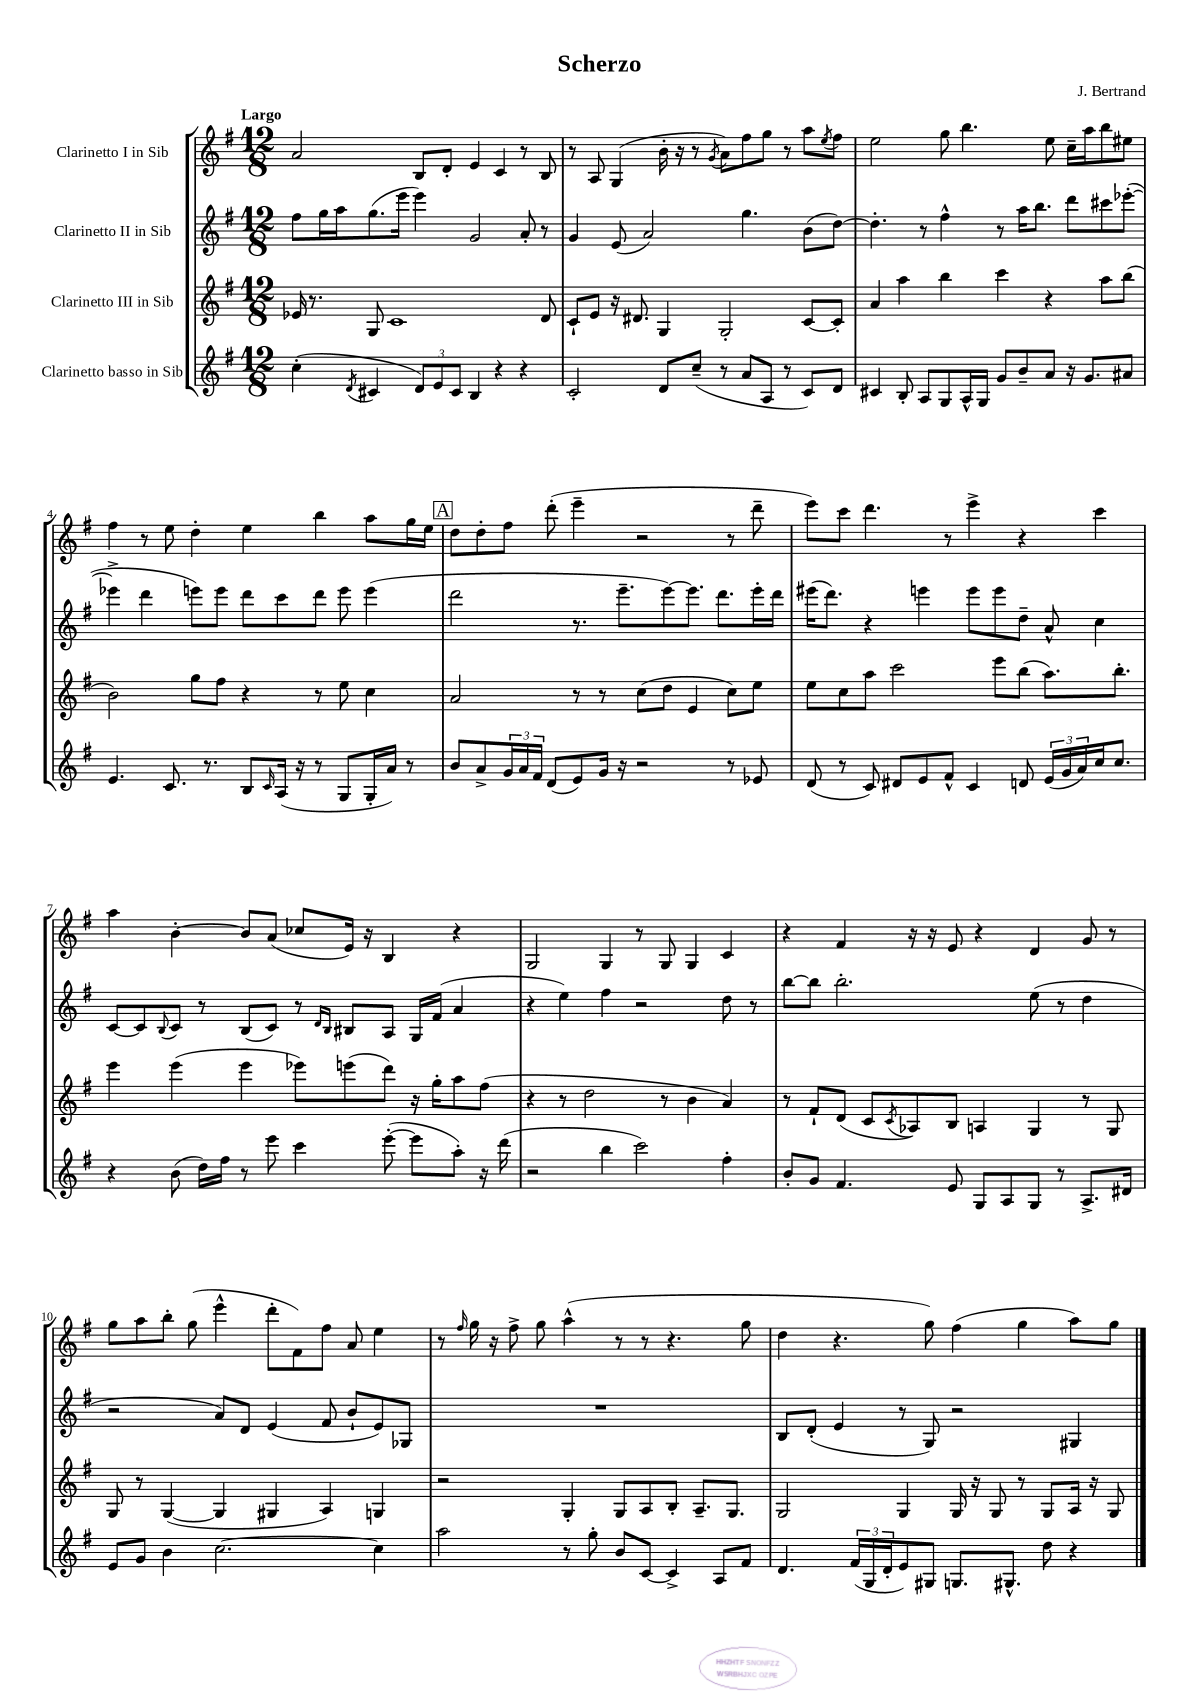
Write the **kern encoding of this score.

**kern	**kern	**kern	**kern
*staff4	*staff3	*staff2	*staff1
*clefG2	*clefG2	*clefG2	*clefG2
*k[f#]	*k[f#]	*k[f#]	*k[f#]
*M12/8	*M12/8	*M12/8	*M12/8
(4cc'\	16e-/	8ff#\L	2a/
.	8.r	.	.
.	.	16gg\L	.
.	.	16aa\J	.
8qd/	.	.	.
4c#/	8G/	(8.gg\	.
.	1c	.	.
.	.	16eee\Jk	.
12d/L)	.	4eee\)	8B/L
12e/	.	.	.
.	.	.	8d'/J
12c#/J	.	.	.
4B/	.	2g/	4e/
4r	.	.	4c/
4r	.	8a'/	8r
.	8d/	8r	8B/
=	=	=	=
2c'/	8c`/L	4g/	8r
.	8e/J	.	8A/
.	16r	(8e/	(4G/
.	8.d#/	.	.
.	.	2a/)	.
8d/L	4G/	.	16b'\
.	.	.	16r
(8cc~/J	.	.	8r
.	.	.	8qg/
8r	2G'/	.	8a\L)
8a/L	.	4.gg\	8ff#\
8A/J	.	.	8gg\J
8r	.	.	8r
8c/L)	[8c/L	(8b\L	8aa\L
.	.	.	8qee/
8d/J	8c'/]J	[8dd\J)	8ff#\J
=	=	=	=
4c#/	4a/	4.dd'\]	2ee\
8B'/	4aa\	.	.
8A/L	.	8r	.
8G/	4bb\	4ff#^^\	8gg\
16A^^/L	.	.	4.bb\
16G/JJ	.	.	.
8g/L	4ccc\	8r	.
8b~/	.	16aa\LK	.
.	.	8.bb\J	.
8a/J	4r	.	8ee\
16r	.	8ddd\L	16cc~\LL
8.g/L	.	.	16aa\J
.	8aa\L	8ccc#\	8bb\
8a#/J	(8bb\J	([8eee-'\J	8ee#\J
=	=	=	=
4.e/	2b\)	4eee-^\]	4ff#\
.	.	4ddd\	8r
8.c/	.	.	8ee\
.	8gg\L	8eee\L)	4dd'\
8.r	.	.	.
.	8ff#\J	8eee\J	.
8B/L	4r	8ddd\L	4ee\
16qqc/	.	.	.
(16A/Jk	.	8ccc\	.
16r	.	.	.
8r	8r	8ddd\J	4bb\
8G/L	8ee\	8eee\	.
16G'/L	4cc\	(4eee\	8aa\L
16a/JJ)	.	.	.
8r	.	.	16gg\L
.	.	.	16ee\JJ
=	=	=	=
8b/L	2a/	2ddd\	8dd\L
8a^/	.	.	8dd'\
24g/L	.	.	8ff#\J
24a/	.	.	.
24f#/JJ	.	.	.
(8d/L	.	.	(8ddd'\
8e/)	8r	8.r	4eee~\
16g/Jk	8r	.	.
16r	.	8.eee~\L	.
2r	(8cc\L	.	2r
.	8dd\J	[8eee\)	.
.	4e/	8.eee\]J	.
.	.	8.ddd\L	.
8r	8cc\L)	.	8r
8e-/	8ee\J	16eee'\L	8ddd~\
.	.	16ddd\JJ	.
=	=	=	=
(8d/	8ee\L	(16eee#\LK	8eee\L)
.	.	8.ddd\J)	.
8r	8cc\	.	8ccc\J
8c/)	8aa\J	4r	4.ddd\
8d#/L	2ccc\	.	.
8e/	.	4eee\	.
8f#^^/J	.	.	8r
4c/	.	8eee\L	4eee^\
.	8eee\L	8eee\	.
8d/	(8bb\J	8dd~\J	4r
(24e/LL	8.aa\L)	8a^^/	.
24g/	.	.	.
24a/)	.	.	.
16cc/J	.	4cc\	4ccc\
8.cc/J	8.bb'\J	.	.
=	=	=	=
4r	4eee\	[8c/L	4aa\
.	.	8c/]	.
.	.	8qqB/	.
(8b\	(4eee\	8c/J	[4b'\
16dd\LL)	.	8r	.
16ff#\JJ	.	.	.
8r	4eee\	(8B/L	8b/]L
8eee\	.	8c/J)	(8a/J
4ccc\	8eee-\L)	8r	8cc-/L
.	.	16qqd/LL	.
.	.	16qqB/JJ	.
.	(8eee\	8B#/L	16e/Jk)
.	.	.	16r
([8eee'\	8ddd\J)	8A/J	4B/
8eee\]L	16r	16G/LL	.
.	16gg'\LK	(16f#/JJ	.
8aa'\J)	8aa\	4a/	4r
16r	(8ff#\J	.	.
(16ddd\	.	.	.
=	=	=	=
2r	4r	4r	2G/
.	8r	4ee\)	.
.	2dd\	.	.
4bb\	.	4ff#\	4G/
2ccc\)	.	2r	8r
.	8r	.	8G/
.	4b\	.	4G/
4ff#'\	4a/)	8dd\	4c/
.	.	8r	.
=	=	=	=
8b'/L	8r	[8bb\L	4r
8g/J	8f#`/L	8bb\]J	.
4.f#/	(8d/J	2.bb'\	4f#/
.	8c/L	.	.
.	8qc/	.	.
.	8A-/)	.	16r
.	.	.	16r
8e/	8B/J	.	8e/
8G/L	4A/	.	4r
8A/	.	.	.
8G/J	4G/	(8ee\	4d/
8r	.	8r	.
8.A^/L	8r	4dd\	8g/
.	8G/	.	8r
16d#/Jk	.	.	.
=	=	=	=
8e/L	8G/	2r	8gg\L
8g/J	8r	.	8aa\
4b\	([4G/	.	8bb'\J
.	.	.	(8gg\
[2.cc\	4G/]	8a/L)	4eee^^\
.	.	8d/J	.
.	4G#/	(4e/	8ddd'\L
.	.	.	8f#\)
.	4A/)	8f#/	8ff#\J
.	.	8b`/L	8a/
4cc\]	4G/	8e/)	4ee\
.	.	8G-/J	.
=	=	=	=
2aa\	2r	1.r	8r
.	.	.	16qqff#/
.	.	.	16gg\
.	.	.	16r
.	.	.	8ff#^\
.	.	.	8gg\
8r	4G'/	.	(4aa^^\
8gg'\	.	.	.
8b/L	8G/L	.	8r
[8c/J	8A/	.	8r
4c^/]	8B'/J	.	4.r
.	8.A~/L	.	.
8A/L	.	.	.
.	8.G/J	.	.
8f#/J	.	.	8gg\
=	=	=	=
4.d/	2G/	8B/L	4dd\
.	.	(8d'/J	.
.	.	4e/	4.r
(24f#/LL	.	.	.
24G/	.	.	.
24d'/J	.	.	.
8e/)	4G/	8r	.
8G#/J	.	8G/)	8gg\)
8.G/L	16G/	2r	(4ff#\
.	16r	.	.
.	8G/	.	.
8.G#^^/J	.	.	.
.	8r	.	4gg\
8dd\	8G/L	.	.
4r	16A/Jk	4G#/	8aa\L)
.	16r	.	.
.	8G/	.	8gg\J
==	==	==	==
*-	*-	*-	*-
